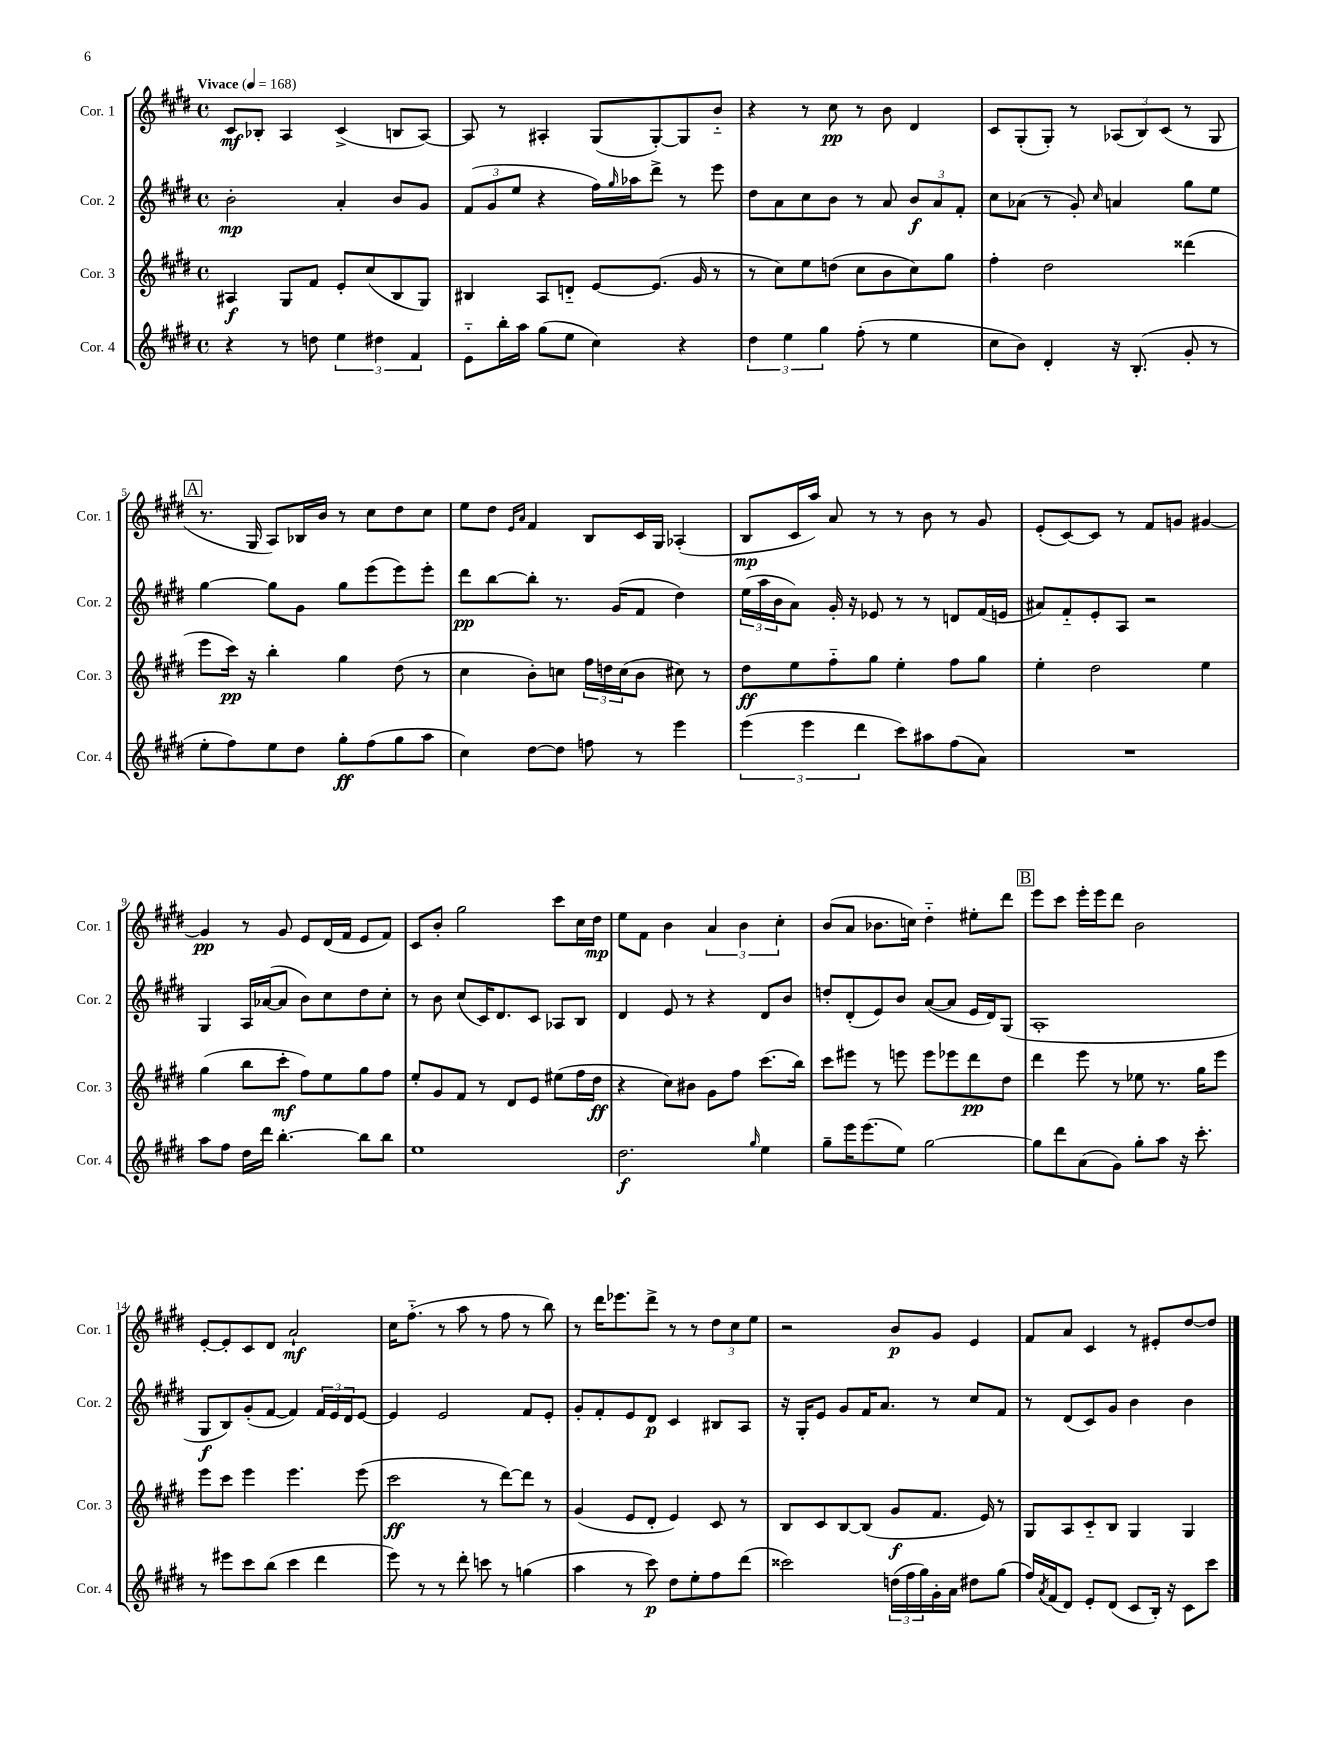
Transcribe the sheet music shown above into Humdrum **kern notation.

**kern	**kern	**kern	**kern
*staff4	*staff3	*staff2	*staff1
*clefG2	*clefG2	*clefG2	*clefG2
*k[f#c#g#d#]	*k[f#c#g#d#]	*k[f#c#g#d#]	*k[f#c#g#d#]
*M4/4	*M4/4	*M4/4	*M4/4
*met(c)	*met(c)	*met(c)	*met(c)
*MM168	*MM168	*MM168	*MM168
4r	4A#	2b'	8c#
.	.	.	8B-'
8r	8G#	.	4A
8dd	8f#	.	.
6ee	8e'	4a'	(4c#^
.	(8cc#	.	.
6dd#	.	.	.
.	8B	8b	8B
6f#	.	.	.
.	8G#)	8g#	[8A)
=	=	=	=
8e'~	4B#	(12f#	8A]
.	.	12g#	.
16bb'	.	.	8r
.	.	12ee	.
16aa	.	.	.
(8gg#	8A	4r	4A#'
8ee	8d'~	.	.
4cc#)	[8e	16ff#)	(8G#
.	.	16qqgg#	.
.	.	16aa-	.
.	(8.e]	8ddd#^	[8G#')
4r	.	8r	8G#]
.	16g#	.	.
.	8r	8eee	8b'~
=	=	=	=
6dd#	8r	8dd#	4r
.	8cc#)	8a	.
6ee	.	.	.
.	8ee	8cc#	8r
6gg#	.	.	.
.	(8dd	8b	8cc#
(8ff#'	8cc#	8r	8r
8r	8b	8a	8b
4ee	8cc#)	12b	4d#
.	.	12a	.
.	8gg#	.	.
.	.	12f#'	.
=	=	=	=
8cc#	4ff#'	8cc#	8c#
8b)	.	(8a-	(8G#'
4d#'	2dd#	8r	8G#')
.	.	8g#')	8r
.	.	16qqcc#	.
16r	.	4a	(12A-
(8.B'	.	.	.
.	.	.	12B)
.	.	.	(12c#
8g#'	(4ddd##	8gg#	8r
8r	.	8ee	8G#
=	=	=	=
8ee'	8eee	[4gg#	8.r
8ff#)	16ccc#)	.	.
.	16r	.	16G#
8ee	4bb'	8gg#]	8A)
8dd#	.	8g#	16B-
.	.	.	16b
8gg#'	4gg#	8gg#	8r
(8ff#	.	(8eee	8cc#
8gg#	(8dd#	8eee)	8dd#
8aa	8r	8eee'	8cc#
=	=	=	=
4cc#)	4cc#	8ddd#	8ee
.	.	[8bb	8dd#
.	.	.	16qqe
.	.	.	16qqa
[8dd#	8b')	8bb']	4f#
8dd#]	8cc	8.r	.
8ff	24ff#	.	8B
.	24dd	.	.
.	.	(16g#	.
.	(24cc	.	.
8r	8b	8f#	16c#
.	.	.	16G#
4eee	8cc#)	4dd#)	(4A-'
.	8r	.	.
=	=	=	=
(6eee	8dd#	(24ee	8B
.	.	24aa	.
.	.	24b	.
.	8ee	8a)	16c#
6eee	.	.	.
.	.	.	16aa)
.	8ff#'~	16g#'	8a
.	.	16r	.
6ddd#	.	.	.
.	8gg#	8e-	8r
8ccc#)	4ee'	8r	8r
8aa#	.	8r	8b
(8ff#	8ff#	8d	8r
8a)	8gg#	(16f#	8g#
.	.	16e	.
=	=	=	=
1r	4ee'	8a#)	(8e'
.	.	8f#'~	[8c#)
.	2dd#	8e'	8c#]
.	.	8A	8r
.	.	2r	8f#
.	.	.	8g
.	4ee	.	[4g#
=	=	=	=
8aa	(4gg#	4G#	4g#]
8ff#	.	.	.
16dd#	8bb	16A	8r
16ddd#	.	([16a-	.
[4.bb'	8ccc#'	8a-]	8g#
.	8ff#)	8b)	8e
.	8ee	8cc#	(16d#
.	.	.	16f#
8bb]	8gg#	8dd#	8e
8bb	8ff#	8cc#'	8f#)
=	=	=	=
1ee	8ee'	8r	8c#
.	8g#	8b	8b'
.	8f#	(8cc#	2gg#
.	8r	16c#)	.
.	.	8.d#	.
.	8d#	.	.
.	8e	8c#	.
.	(8ee#	8A-	8ccc#
.	16ff#	8B	16cc#
.	16dd#	.	16dd#
=	=	=	=
2.dd#	4r	4d#	8ee
.	.	.	8f#
.	8cc#)	8e	4b
.	8b#	8r	.
.	8g#	4r	6a
.	8ff#	.	.
.	.	.	6b
16qqgg#	.	.	.
4ee	(8.ccc#	8d#	.
.	.	.	6cc#'
.	.	8b	.
.	16bb)	.	.
=	=	=	=
8gg#~	8ccc#	8dd'	(8b
16eee	8eee#	(8d#'	8a
(8.eee	.	.	.
.	8r	8e)	8.b-
8ee)	8eee	8b	.
.	.	.	16cc)
[2gg#	8eee	([8a	4dd#'~
.	8eee-	8a]	.
.	8ddd#	16e	8ee#'
.	.	16d#)	.
.	8dd#	(8G#	8ddd#
=	=	=	=
8gg#]	4ddd#	1A'	8eee
8ddd#	.	.	8ccc#
(8a	8eee	.	16eee'
.	.	.	16eee
8g#)	8r	.	8ddd#
8gg#'	8ee-	.	2b
8aa	8.r	.	.
16r	.	.	.
8.ccc#'	16gg#	.	.
.	8eee	.	.
=	=	=	=
8r	8eee	8G#	[8e'
8eee#	8ccc#	8B)	8e']
8ccc#	4eee	(8g#'	8c#
(8bb	.	[8f#	8d#
4ccc#	4.eee	4f#])	2a`
4ddd#	.	24f#	.
.	.	24e	.
.	.	24d#	.
.	(8eee	[8e	.
=	=	=	=
8eee)	2ccc#	4e]	16cc#
.	.	.	(8.ff#'~
8r	.	.	.
8r	.	2e	8r
8ddd#'	.	.	8aa
8ccc	8r	.	8r
8r	[8ddd#)	.	8ff#
(4gg	8ddd#]	8f#	8r
.	8r	8e'	8bb)
=	=	=	=
4aa	(4g#	8g#'	8r
.	.	8f#'	16ddd#
.	.	.	8.eee-
8r	8e	8e	.
8ccc#)	8d#'	8d#	8ddd#^
8dd#	4e)	4c#	8r
8ee'	.	.	8r
8ff#	8c#	8B#	12dd#
.	.	.	12cc#
(8ddd#	8r	8A	.
.	.	.	12ee
=	=	=	=
2ccc##)	8B	16r	2r
.	.	16G#'	.
.	8c#	8e	.
.	[8B	8g#	.
.	(8B]	16f#	.
.	.	8.a	.
(24dd	8g#	.	8b
24ff#	.	.	.
24gg#)	.	.	.
16g#'	8.f#	8r	8g#
16a	.	.	.
8dd#	.	8cc#	4e
.	16e)	.	.
(8gg#	8r	8f#	.
=	=	=	=
16ff#)	8G#	8r	8f#
8qa	.	.	.
(16f#	.	.	.
8d#)	8A	(8d#	8a
8e'	8c#'~	8c#)	4c#
(8d#	8B	8g#	.
8c#	4G#	4b	8r
16B')	.	.	8e#'
16r	.	.	.
8c#	4G#	4b	[8dd#
8ccc#	.	.	8dd#]
==	==	==	==
*-	*-	*-	*-
